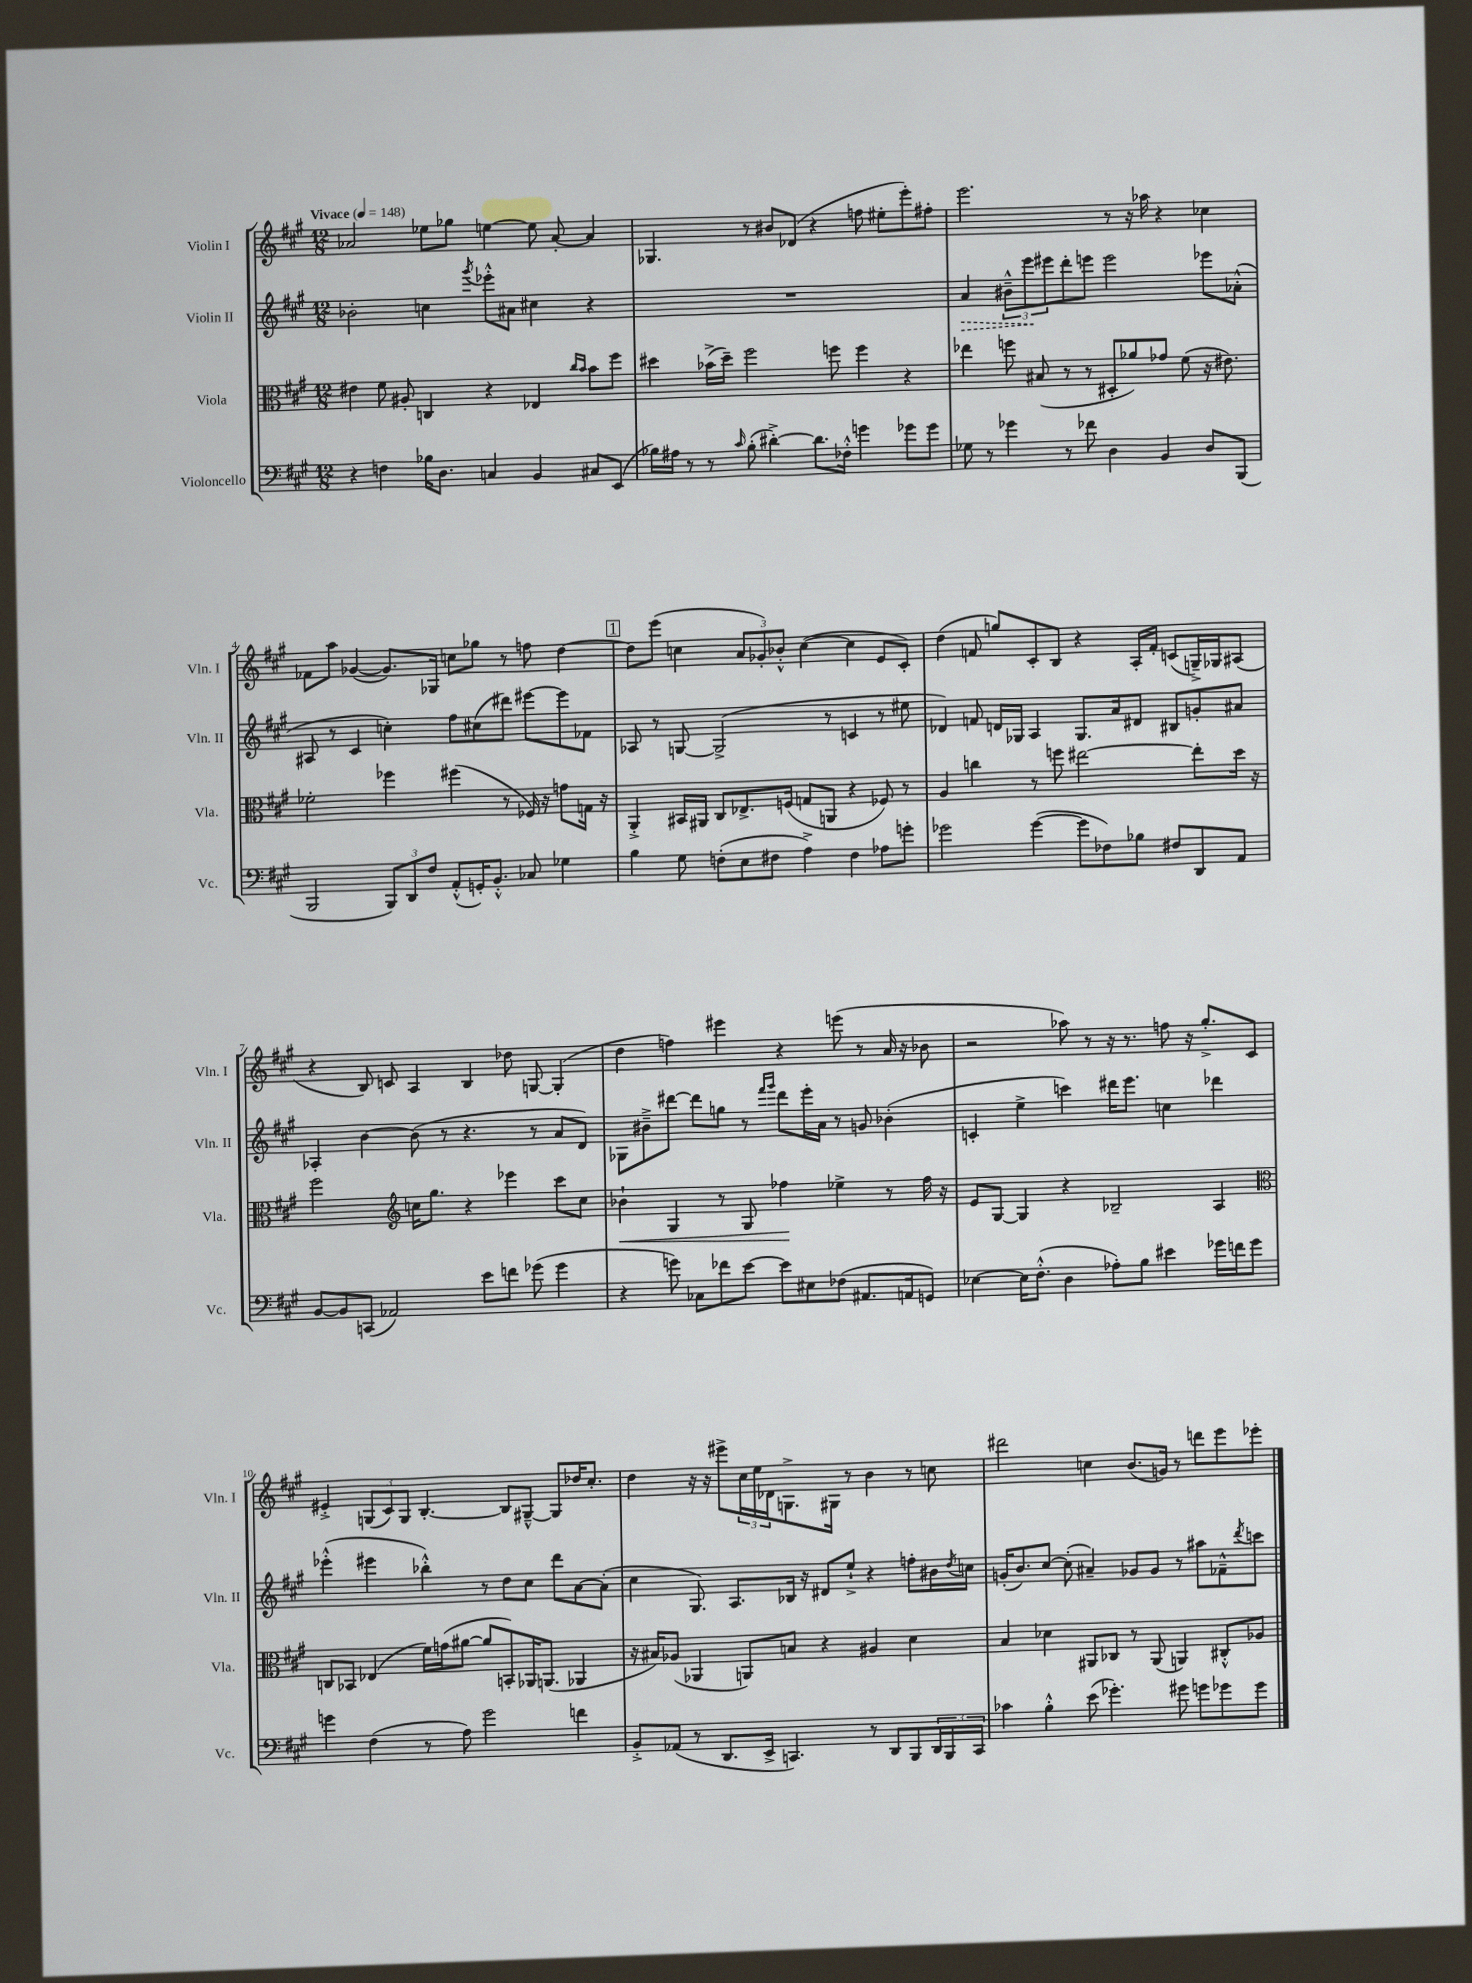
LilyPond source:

<<
\new StaffGroup <<
\new Staff = "s0" \with { instrumentName = "Violin I" shortInstrumentName = "Vln. I" } {
    \clef treble \key a \major \numericTimeSignature \time 12/8 \tempo "Vivace" 4 = 148
    aes'2 ees''8 ges''8 e''4~ e''8 aes'8~-. aes'4 |
    ges4. r8 bis'8 des'8( r4 f''8 eis''8-. e'''8-.) fis''8-. |
    e'''2. r8 r16 aes''16 r4 ces''4 |
    fes'8 a''8 ges'4~( ges'8.) ges16 c''8 ges''8 r8 f''8 d''4~ |
    \mark \markup { \box "1" } d''8 e'''8( c''4 \tuplet 3/2 { a'8 ges'8-.) bes'8-.-^ } c''4~( c''4 e'8 cis'8-.) |
    d''4( f'8 g''8) cis'8-. b8 r4 a16-. f'16-. c'8( g16--->) ges16 ais8( |
    r4 b8) c'8 a4 b4 des''8 g8~ g4-.( |
    d''4 f''4) eis'''4 r4 e'''8( r8 a'16 r16 bes'8 |
    r2 aes''8) r8 r16 r8. f''8 r16 gis''8.-.-> cis'8 |
    eis'4-.-> \tuplet 3/2 { g8( cis'8) g8 } b4.~-. b8 gis8~---^ gis8 des''16 cis''8.-. |
    d''4 r16 r16 eis'''8-> \tuplet 3/2 { cis''16 e''16 des'16 } g8.-> gis16 r8 b'4 r8 c''8 |
    dis'''2 c''4 b'8.( g'16) r8 d'''8 e'''8 ees'''8-. \bar "|." |
}
\new Staff = "s1" \with { instrumentName = "Violin II" shortInstrumentName = "Vln. II" } {
    \clef treble \key a \major \numericTimeSignature \time 12/8
    bes'2-. c''4 \acciaccatura { gis'''8 } ees'''8-.-^ ais'8 cis''4 r4 |
    R1. |
    \once \override Hairpin.style = #'dashed-line a'4\> \tuplet 3/2 { bis'8---^ e'''8\! eis'''8 } d'''8-. e'''8 e'''2 ees'''8 aes'8-.-^( |
    ais8 r8 cis'4 c''4-.) fis''8 cis''8( dis'''8) eis'''8~ eis'''8 fes'8 |
    \mark \markup { \box "1" } aes8 r8 g8~ g2->( r8 c'4 r8 eis''8 |
    des'4) f'8 d'16 ges16 a4 ges8. a'16 dis'8 bis8 g'8-. ais'8 |
    aes4-. b'4~ b'8( r8 r4. r8 a'8 d'8) |
    ges8 bis'8---> dis'''8~ dis'''8 g''8 r8 \grace { fis'''16 gis'''16 } dis'''8 e'''16-. a'16 r8 g'8 bes'4-.( |
    c'4-. e''4-> c'''4) dis'''16 e'''8. c''4 des'''4 |
    ees'''4-.-^( eis'''4 bes''4-.-^) r8 d''8 cis''8 d'''8 a'8~ a'8-.( |
    cis''4 gis8.) a8. bes16 r16 dis'8 e''8-!-> r4 f''8-. bis'16 \acciaccatura { d''8 } c''16 |
    g'16-.( b'8.) cis''8~ cis''8-.( ais'4--) ges'8 ges'8 r8 ais''8 fes'8---^ \acciaccatura { d'''8 } c'''8 \bar "|." |
}
\new Staff = "s2" \with { instrumentName = "Viola" shortInstrumentName = "Vla." } {
    \clef alto \key a \major \numericTimeSignature \time 12/8
    eis'4 fis'8 ais8-. c4 r4 ees4 \grace { cis''16 b'16 } b'8 fis''8 |
    dis''4 bes'16->( dis''16--) fis''2 f''8 f''4 r4 |
    ees''4 f''8 bis8( r8 r8 dis8-. aes'8) ges'8 fis'8( r16 eis'8.) |
    fes'2-. fes''4 fis''4( r8 fes16) r16 g'8 g16 r16 |
    \mark \markup { \box "1" } a,4-.-> bis,16 ais,16 cis8 ees8.-> f16( g8 a,8 r4 fes8) r8 |
    a4 c''4 r8 f''8 eis''2~ eis''8-. d''16 r16 |
    fis''2 \clef treble c''16 gis''8. r4 ees'''4 cis'''8 c''8 |
    bes'4-!\< gis4 r8 gis8 fes''4\! ees''4-> r8 fes''16 r16 |
    e'8 gis8~ gis4 r4 bes2-- a4 |
    \clef alto c8 bes,8 ees4( fis'16) g'16( ais'8~ ais'8 b,8-.) aes,16 a,8.( aes,4 |
    r16 bis16) aes8( aes,4 a,8) b8 r4 ais4 d'4 |
    b4 des'4 ais,8 ces8 r8 ais,8( a,4) cis8-.-^ aes8 \bar "|." |
}
\new Staff = "s3" \with { instrumentName = "Violoncello" shortInstrumentName = "Vc." } {
    \clef bass \key a \major \numericTimeSignature \time 12/8
    r4 f4 bes16 d8. c4 b,4 cis8 e,8( |
    bes16) ais16 r8 r8 \grace { cis'16 } bes8-.( dis'4~-.->) dis'8. fes16-.-^ g'4 ges'8 ges'8 |
    ges8 r8 ges'4 r8 fes'8 d4 b,4 d8 b,,8( |
    b,,2 \tuplet 3/2 { b,,8) d,8 fis8 } a,8-.-^( g,16-.) b,8.-.-^ ces8 ges4 |
    \mark \markup { \box "1" } b4 gis8 f8-.( e8 fis8 a4->) fis4 aes8 g'8-. |
    ges'2 ges'4~( ges'8 fes8) bes8 fis8 d,8 a,8 |
    b,8~ b,8 c,8( aes,2) e'8 f'8 ges'8( ges'4 |
    r4 g'8) ces8 fes'8 e'8~ e'8 eis8 fes8( ais,8. a,16 g,8) |
    ees4~ ees16 fis8.-.-^( d4 aes8-.) b8 eis'4 ges'16 f'16 ges'8 |
    g'4 fis4( r8 a8) g'2 f'4 |
    b,8-.-> aes,8( r8 d,8. e,16-> c,4.) r8 d,8 b,,8 \tuplet 3/2 { d,16 b,,16 c,16 } |
    ces'4 b4-.-^ e'8( ges'4.-.) gis'8 g'8 ges'8 ges'8 \bar "|." |
}
>>
>>
